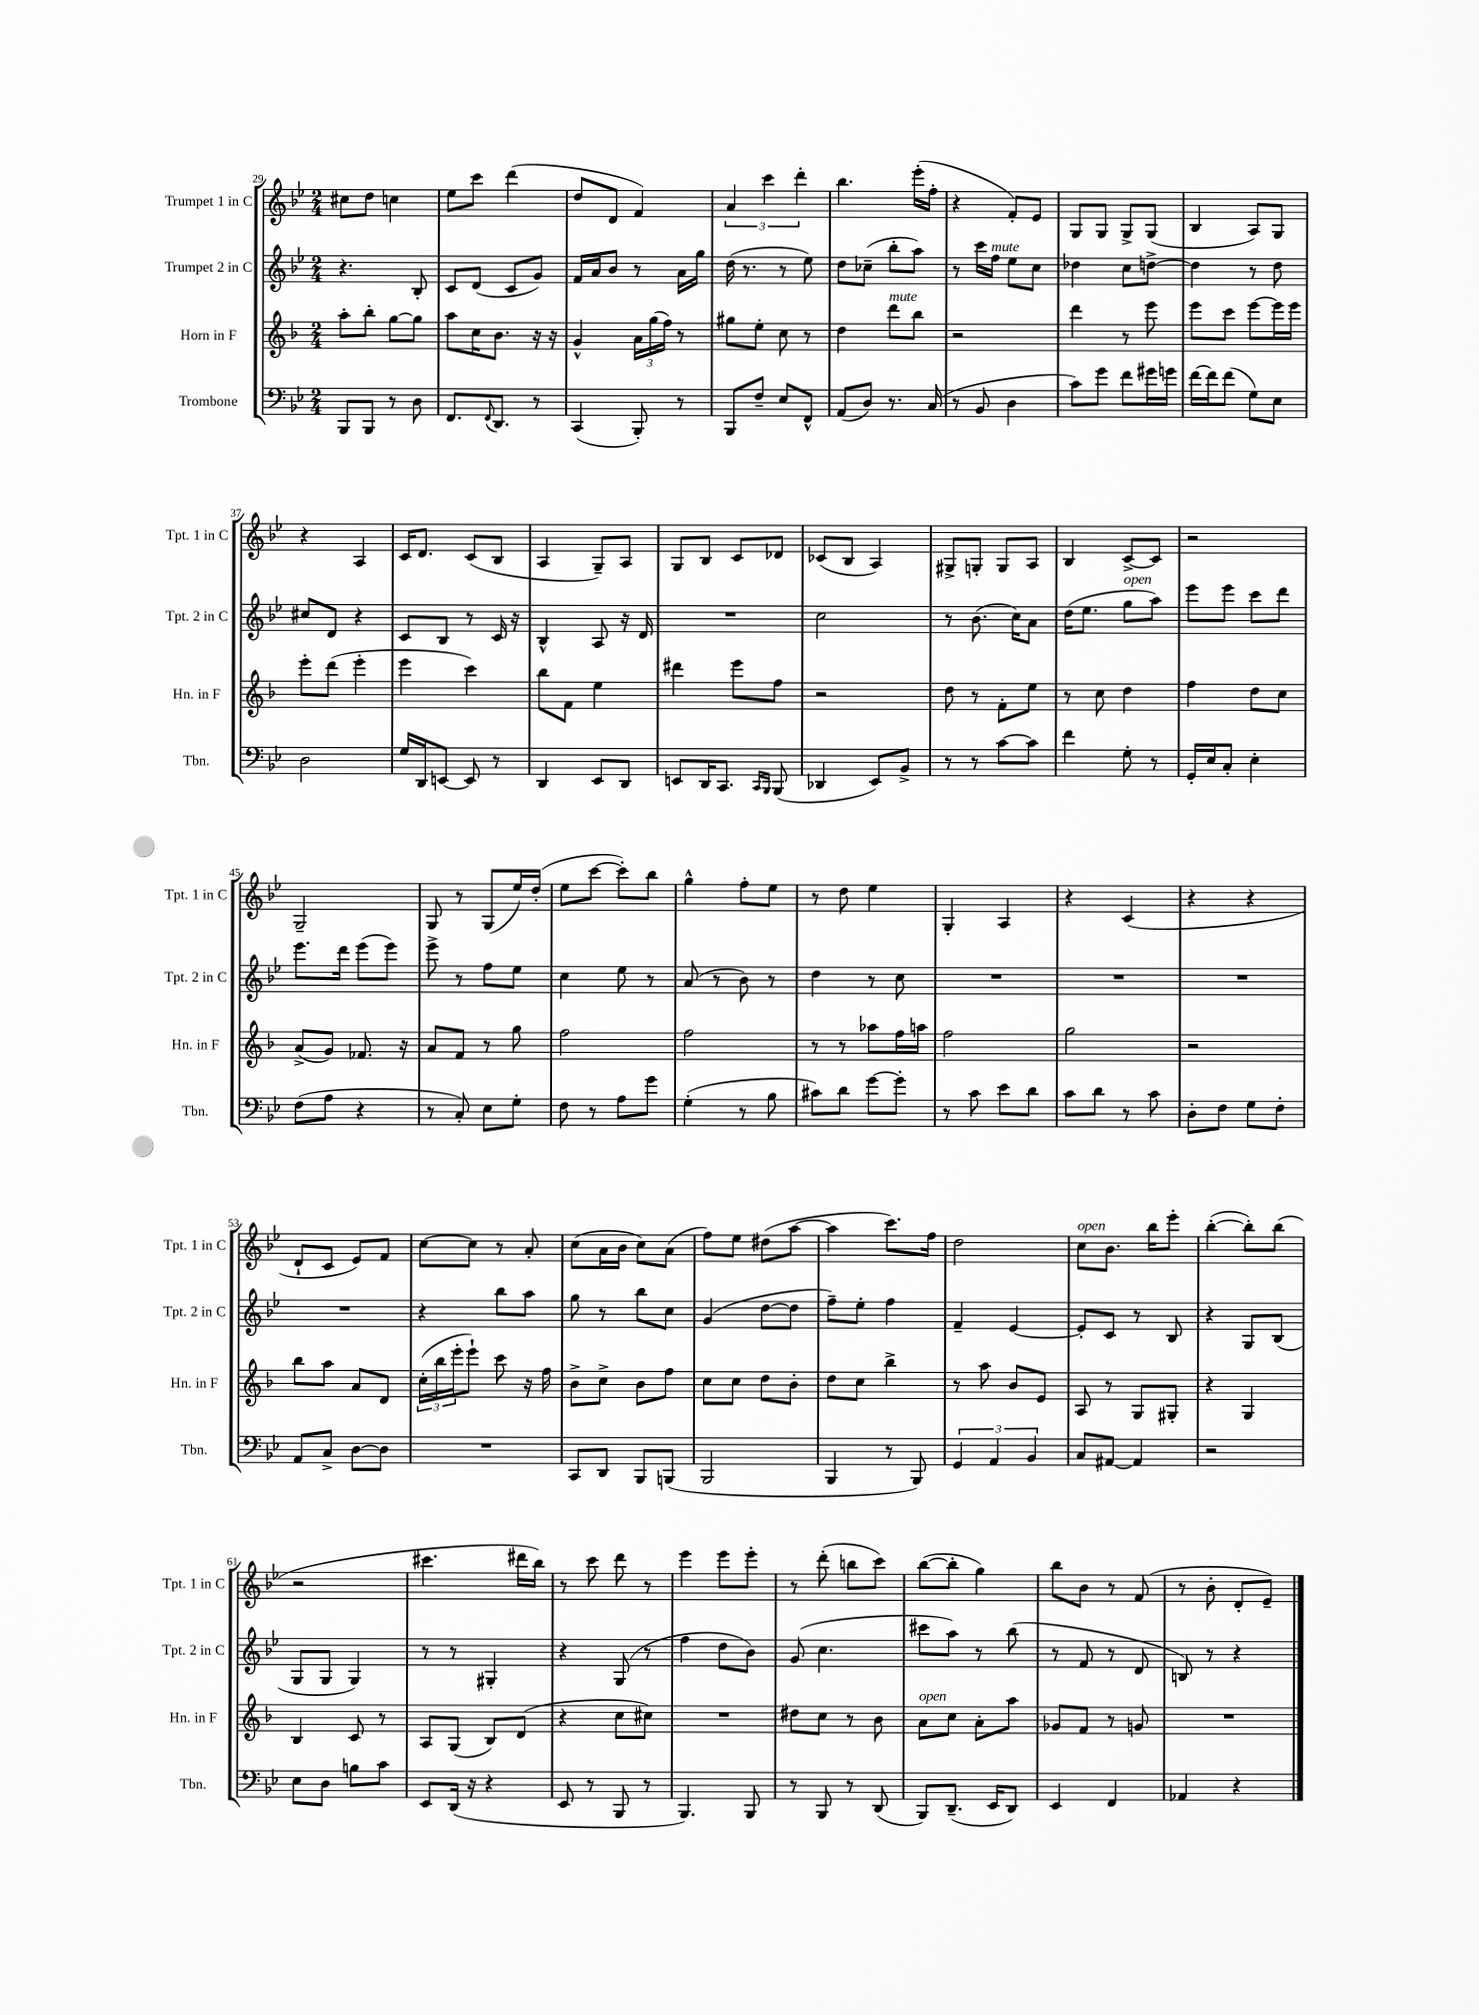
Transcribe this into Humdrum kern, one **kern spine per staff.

**kern	**kern	**kern	**kern
*part4	*part3	*part2	*part1
*staff4	*staff3	*staff2	*staff1
*I"Trombone	*I"Horn in F	*I"Trumpet 2 in C	*I"Trumpet 1 in C
*I'Tbn.	*I'Hn. in F	*I'Tpt. 2 in C	*I'Tpt. 1 in C
*clefF4	*clefG2	*clefG2	*clefG2
*k[b-e-]	*k[b-]	*k[b-e-]	*k[b-e-]
*M2/4	*M2/4	*M2/4	*M2/4
=29	=29	=29	=29
8BBB-/L	8aa'\L	4.r	8cc#X\L
8BBB-/J	8bb-'\J	.	8dd\J
8r	[8gg\L	.	4ccn\
8D\	8gg\J]	8B-'/	.
=30	=30	=30	=30
8.FF/L	8aa\L	8c/L	8ee-\L
.	16cc\K	(8d/J	8ccc\J
8qqFF/	.	.	.
8.DD/J	8.b-\J	.	.
.	.	8c/L	(4ddd\
8r	16r	8g/J)	.
.	16r	.	.
=31	=31	=31	=31
(4CC/	4g^^/	16f/LL	8dd/L
.	.	16a/J	.
.	.	8b-/J	8d/J
8BBB-'/)	24a\LL	8r	4f/)
.	(24gg\	.	.
.	24ff\JJ)	.	.
8r	8r	16a\LL	.
.	.	16gg\JJ	.
=32	=32	=32	=32
8BBB-/L	8gg#X\L	(16dd\	6a/
.	.	8.r	.
8F~/J	8ee'\J	.	.
.	.	.	6ccc\
8E-/L	8cc\	8r	.
.	.	.	6ddd'\
8FF^^/J	8r	8ee-\)	.
=33	=33	=33	=33
(8AA/L	4dd\	8dd\L	4.bb-\
8D/J)	.	(8cc-X~\J	.
!	!LO:TX:a:i:t=mute	!	!
8.r	8ddd\L	8bb-'\L	.
.	8bb-\J	8aa\J)	(16eee-'\LL
(16C/	.	.	16ff'\JJ
=34	=34	=34	=34
8r	2r	8r	4r
8BB-/	.	16ccc\LL	.
!	!	!LO:TX:a:i:t=mute	!
.	.	16ff\JJ	.
4D\	.	8ee-\L	8f'/L)
.	.	8cc\J	8e-/J
=35	=35	=35	=35
8c\L)	4ddd\	4dd-X\	8G/L
8g\J	.	.	8G/J
8f\L	8r	8cc\L	8G^/L
16g#X\L	8eee\	[8ddn^\J	(8G/J
16gn\JJ	.	.	.
=36	=36	=36	=36
[16f\LL	8eee\L	4dd\]	4B-/
16f\J]	.	.	.
(8f\J	8ccc\J	.	.
8G\L)	[8eee\L	8r	8A/L)
8E-\J	16eee\L]	8dd\	8G/J
.	16eee\JJ	.	.
!!LO:LB:g=z
=37	=37	=37	=37
2D\	8eee'\L	8cc#X/L	4r
.	(8ddd\J	8d/J	.
.	4eee'\	4r	4A/
=38	=38	=38	=38
16G/LL	4eee\	8c/L	16c/KL
16DD/J	.	.	8.d/J
[8EEn/J	.	8B-/J	.
8EE/]	4ccc\)	8r	(8c/L
8r	.	16c/	8B-/J
.	.	16r	.
=39	=39	=39	=39
4DD/	8bb-\L	4B-^^/	4A/
.	8f\J	.	.
8EE-/L	4ee\	8A/	8G~/L)
8DD/J	.	16r	8A/J
.	.	16d/	.
=40	=40	=40	=40
8EEn/L	4ddd#X\	2r	8G/L
16DD/K	.	.	8B-/J
8.CC/J	.	.	.
.	8eee\L	.	8c/L
16qqCC/LL	.	.	.
16qqBBB-/JJ	.	.	.
(8BBB-/	8ff\J	.	8d-X/J
=41	=41	=41	=41
4DD-X/	2r	2cc\	(8c-X/L
.	.	.	8B-/J
8EE-/L)	.	.	4A/)
8BB-^/J	.	.	.
=42	=42	=42	=42
8r	8dd\	8r	8G#X^/L
8r	8r	(8.b-\	8Gn'/J
[8c\L	8f'\L	.	8G/L
.	.	16cc\KL)	.
8c\J]	8ee\J	8a\J	8A/J
=43	=43	=43	=43
4f\	8r	(16dd\KL	4B-/
.	.	8.ee-\J	.
.	8cc\	.	.
!	!	!LO:TX:a:i:t=open	!
8G'\	4dd\	8gg\L	[8c^/L
8r	.	8aa\J)	8c/J]
=44	=44	=44	=44
16GG'/LL	4ff\	8eee-\L	2r
16E-/J	.	.	.
8C'/J	.	8eee-\J	.
4E-'\	8dd\L	8ccc\L	.
.	8cc\J	8ddd\J	.
!!LO:LB:g=z
=45	=45	=45	=45
(8F\L	(8a^/L	8.eee-\L	2G~/
8A\J	8g/J)	.	.
.	.	16ddd\Jk	.
4r	8.f-X/	(8eee-\L	.
.	.	8eee-\J)	.
.	16r	.	.
=46	=46	=46	=46
8r	8a/L	8eee-^\	8G/
8C'/)	8f/J	8r	8r
8E-\L	8r	8ff\L	(8G/L
8G'\J	8gg\	8ee-\J	16ee-/L)
.	.	.	(16dd'/JJ
=47	=47	=47	=47
8F\	2ff\	4cc\	8ee-\L
8r	.	.	[8ccc\J
8A\L	.	8ee-\	8ccc'\L])
8g\J	.	8r	8bb-\J
=48	=48	=48	=48
(4G'\	2ff\	(8a/	4gg^^\
.	.	8r	.
8r	.	8b-\)	8ff'\L
8B-\	.	8r	8ee-\J
=49	=49	=49	=49
8c#X\L)	8r	4dd\	8r
8d\J	8r	.	8dd\
[8g\L	8aa-X\L	8r	4ee-\
8g'\J]	16ff\L	8cc\	.
.	16aan\JJ	.	.
=50	=50	=50	=50
8r	2ff\	2r	4G'/
8c\	.	.	.
8e-\L	.	.	4A/
8d\J	.	.	.
=51	=51	=51	=51
8c\L	2gg\	2r	4r
8d\J	.	.	.
8r	.	.	(4c/
8c\	.	.	.
=52	=52	=52	=52
8D'\L	2r	2r	4r
8F\J	.	.	.
8G\L	.	.	4r
8F'\J	.	.	.
!!LO:LB:g=z
=53	=53	=53	=53
8AA/L	8bb-\L	2r	8d`/L
8C^/J	8aa\J	.	8c/J
[8D\L	8a/L	.	8e-/L)
8D\J]	8d/J	.	8f/J
=54	=54	=54	=54
2r	(24cc'\LL	4r	[8cc\L
.	24bb-\	.	.
.	24eee'\J	.	.
.	8eee`\J)	.	8cc\J]
.	8ccc\	8bb-\L	8r
.	16r	8aa\J	8a'/
.	16ff\	.	.
=55	=55	=55	=55
8CC/L	8b-^\L	8gg\	(8cc\L
8DD/J	8cc^\J	8r	16a\L
.	.	.	16b-\JJ
8BBB-/L	8b-\L	8bb-\L	8cc\L)
(8BBBn/J	8ff\J	8cc\J	(8a\J
=56	=56	=56	=56
2BBB-/	8cc\L	(4g/	8ff\L)
.	8cc\J	.	8ee-\J
.	8dd\L	[8dd\L	(8dd#X\L
.	8b-'\J	8dd\J]	[8aa\J
=57	=57	=57	=57
4BBB-/	8dd\L	8ff~\L)	4aa\]
.	8cc\J	8ee-'\J	.
8r	4bb-^\	4ff\	8.ccc\L)
8BBB-/)	.	.	.
.	.	.	16ff\Jk
=58	=58	=58	=58
6GG/	8r	4f~/	2dd\
.	8aa\	.	.
6AA/	.	.	.
.	8b-/L	[4e-/	.
6BB-/	.	.	.
.	8e/J	.	.
=59	=59	=59	=59
!	!	!	!LO:TX:a:i:t=open
8C/L	8A/	8e-'/L]	8cc\L
[8AA#X/J	8r	8c/J	8.b-\J
4AA#/]	8G/L	8r	.
.	.	.	16bb-\KL
.	8G#X'/J	8B-/	8eee-'\J
=60	=60	=60	=60
2r	4r	4r	([4bb-'\
.	4G/	8G/L	8bb-'\L])
.	.	(8B-/J	(8bb-\J
!!LO:LB:g=z
=61	=61	=61	=61
8E-\L	4B-/	8G/L	2r
8D\J	.	8G/J	.
8Bn\L	8c/	4G/)	.
8c\J	8r	.	.
=62	=62	=62	=62
8EE-/L	8A/L	8r	4.ccc#X\
(16DD/Jk	(8G/J	8r	.
16r	.	.	.
4r	8B-/L)	4G#X'/	.
.	(8d/J	.	16ddd#X\LL
.	.	.	16bb-\JJ)
=63	=63	=63	=63
8EE-/	4r	4r	8r
8r	.	.	8ccc\
8BBB-/	8cc\L	(8G/	8ddd\
8r	8cc#X\J)	8r	8r
=64	=64	=64	=64
4.BBB-/)	2r	4ff\	4eee-\
.	.	8dd\L	8eee-\L
8BBB-/	.	8b-\J)	8eee-'\J
=65	=65	=65	=65
8r	8dd#X\L	(8g/	8r
8BBB-/	8cc\J	4.cc\	(8ddd'\
8r	8r	.	8bbn\L
(8DD/	8b-\	.	8ccc\J)
=66	=66	=66	=66
!	!LO:TX:a:i:t=open	!	!
8BBB-/L)	8a\L	8ccc#X\L	([8bb-\L
(8.DD~/J	8cc\J	8aa\J)	8bb-'\J]
.	8a'\L	8r	4gg\)
16EE-/KL	.	.	.
8DD/J)	8aa\J	(8bb-\	.
=67	=67	=67	=67
4EE-/	8g-X/L	8r	8bb-\L
.	8f/J	8f/	8b-\J
4FF/	8r	8r	8r
.	8gn/	8d/	(8f/
=68	=68	=68	=68
4AA-X/	2r	8Bn/)	8r
.	.	8r	8b-'\
4r	.	4r	8d'/L
.	.	.	8e-~/J)
==	==	==	==
*-	*-	*-	*-
